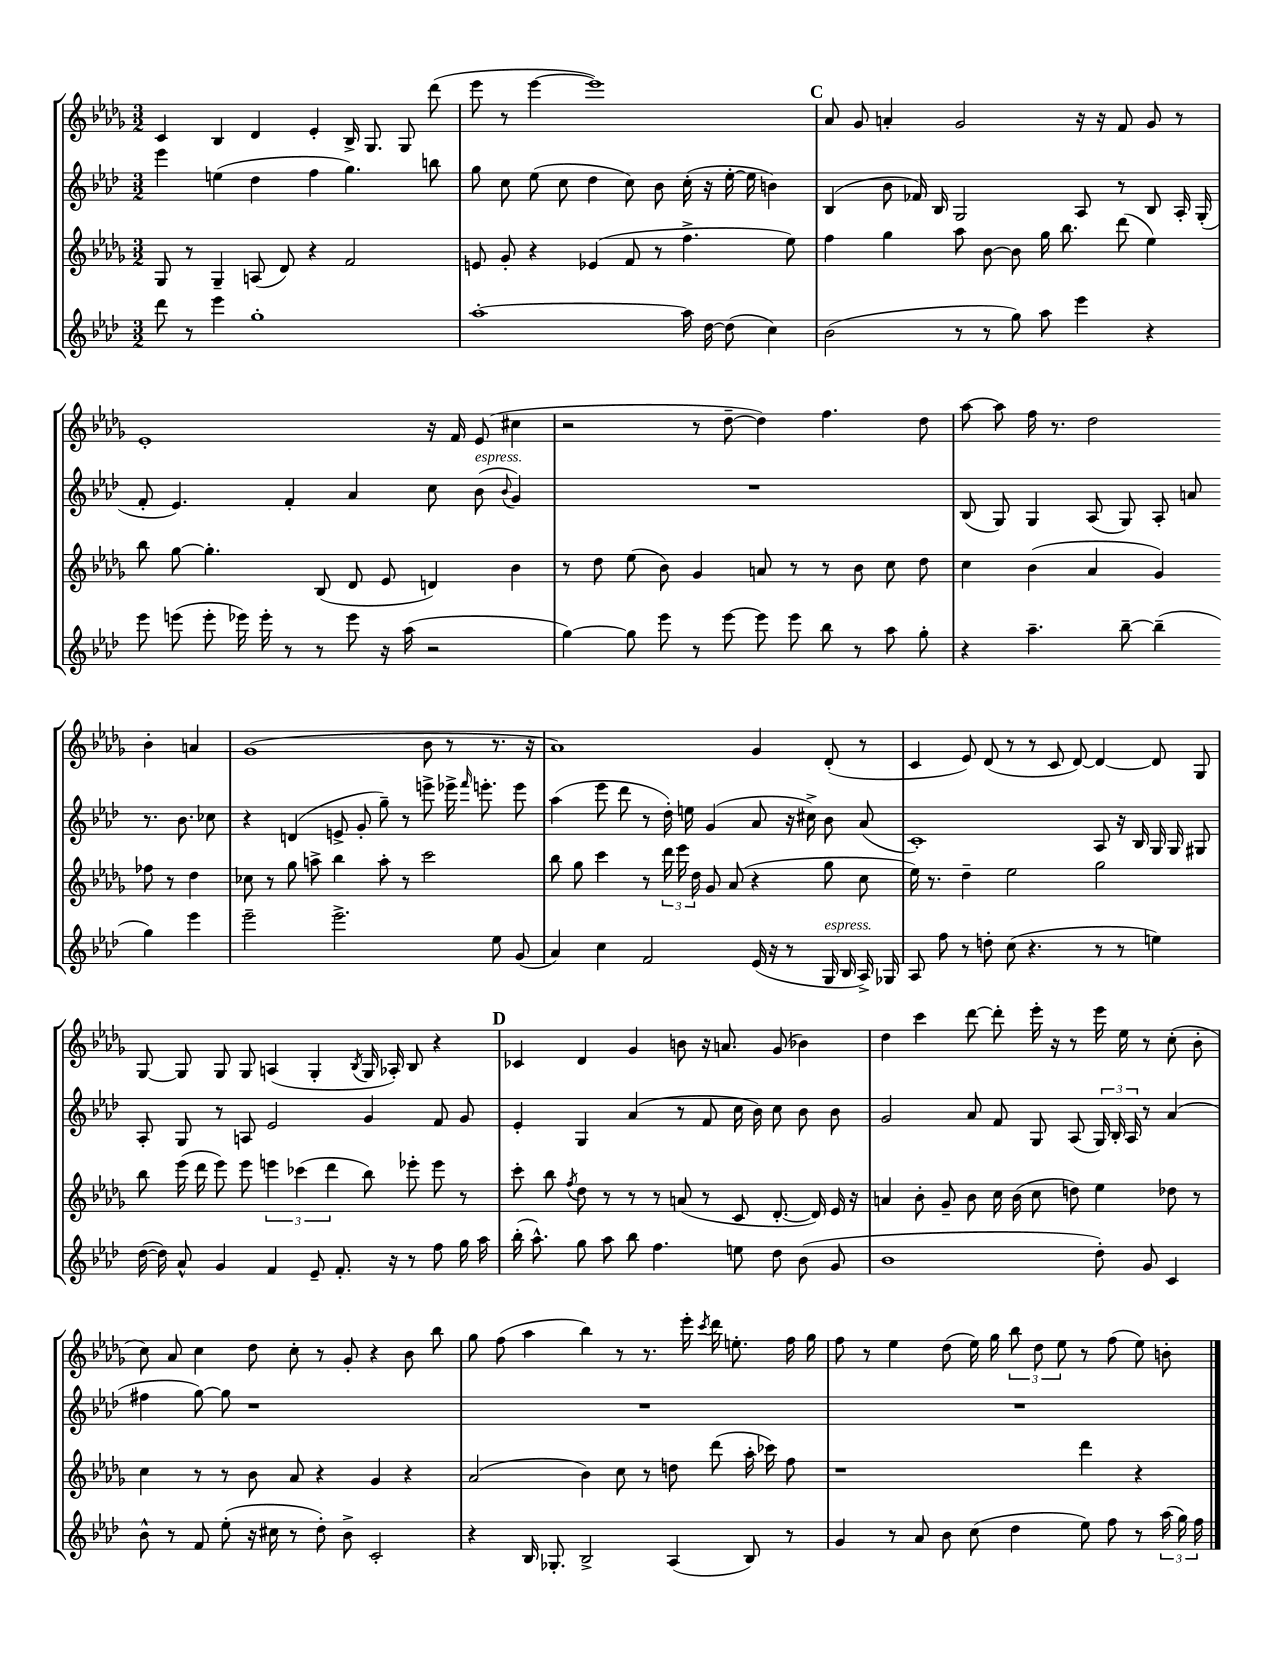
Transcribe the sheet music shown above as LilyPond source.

<<
\new StaffGroup <<
\new Staff = "s0" {
    \clef treble \key des \major \numericTimeSignature \time 3/2
    \autoBeamOff c'4 bes4 des'4 ees'4-. bes16-> ges8. ges8 des'''8( |
    ees'''8 r8 ees'''4~ ees'''1) |
    \mark \markup { \bold "C" } aes'8 ges'8 a'4-. ges'2 r16 r16 f'8 ges'8 r8 |
    ees'1-. r16 f'16 ees'8( cis''4 |
    r2 r8 des''8~-- des''4) f''4. des''8 |
    aes''8~ aes''8 f''16 r8. des''2 bes'4-. a'4 |
    ges'1( bes'8 r8 r8. r16 |
    aes'1) ges'4 des'8-.( r8 |
    c'4 ees'8) des'8( r8 r8 c'8 des'8~) des'4~ des'8 ges8 |
    ges8~ ges8 ges8 ges8 a4( ges4-. \acciaccatura { bes8 } ges16 aes16-.) bes8 r4 |
    \mark \markup { \bold "D" } ces'4 des'4 ges'4 b'8 r16 a'8. ges'8( bes'4) |
    des''4 c'''4 des'''8~ des'''8-. ees'''16-. r16 r8 ees'''16 ees''16 r8 c''8-.( bes'8-. |
    c''8) aes'8 c''4 des''8 c''8-. r8 ges'8-. r4 bes'8 bes''8 |
    ges''8 f''8( aes''4 bes''4) r8 r8. ees'''16-. \acciaccatura { c'''8 } des'''16 e''8.-. f''16 ges''16 |
    f''8 r8 ees''4 des''8( ees''16) ges''16 \tuplet 3/2 { bes''8 des''8 ees''8 } r8 f''8( ees''8) b'8-. \bar "|." |
}
\new Staff = "s1" {
    \clef treble \key aes \major \numericTimeSignature \time 3/2
    \autoBeamOff ees'''4 e''4( des''4 f''4 g''4.) b''8 |
    g''8 c''8 ees''8( c''8 des''4 c''8) bes'8 c''16-.( r16 ees''16~-. ees''16 b'4) |
    \mark \markup { \bold "C" } bes4( bes'8 fes'16) bes16 g2 aes8 r8 bes8 aes16-. g16-.( |
    f'8-. ees'4.) f'4-. aes'4 c''8 bes'8^\markup { \italic "espress." }( \appoggiatura { bes'8 } g'4) |
    R1. |
    bes8( g8) g4 aes8( g8) aes8-. a'8 r8. bes'8. ces''8 |
    r4 d'4( e'8-> g'8-. g''8--) r8 e'''8-> ees'''16-> \grace { f'''16 } e'''8.-. e'''8 |
    aes''4( ees'''8 des'''8 r8 des''16-.) e''16 g'4( aes'8 r16 cis''16->) bes'8 aes'8( |
    c'1-.) aes8 r16 bes16 g16 g16 gis8 |
    aes8-. g8 r8 a8 ees'2 g'4 f'8 g'8 |
    \mark \markup { \bold "D" } ees'4-. g4 aes'4( r8 f'8 c''16 bes'16) c''8 bes'8 bes'8 |
    g'2 aes'8 f'8 g8 aes8( \tuplet 3/2 { g16) bes16-. aes16 } r8 aes'4( |
    fis''4 g''8~) g''8 r1 |
    R1. |
    R1. \bar "|." |
}
\new Staff = "s2" {
    \clef treble \key des \major \numericTimeSignature \time 3/2
    \autoBeamOff ges8 r8 ges4-- a8( des'8) r4 f'2 |
    e'8 ges'8-. r4 ees'4( f'8 r8 f''4.-> ees''8) |
    \mark \markup { \bold "C" } f''4 ges''4 aes''8 bes'8~ bes'8 ges''16 bes''8. des'''8( ees''4) |
    bes''8 ges''8~ ges''4.-. bes8( des'8 ees'8 d'4) bes'4 |
    r8 des''8 ees''8( bes'8) ges'4 a'8 r8 r8 bes'8 c''8 des''8 |
    c''4 bes'4( aes'4 ges'4) fes''8 r8 des''4 |
    ces''8 r8 ges''8 a''8-> bes''4 a''8-. r8 c'''2 |
    bes''8 ges''8 c'''4 r8 \tuplet 3/2 { des'''16 ees'''16 des''16 } ges'8 aes'8( r4 ges''8 c''8 |
    ees''16) r8. des''4-- ees''2 ges''2 |
    bes''8 ees'''16( des'''16 ees'''8) ees'''8 \tuplet 3/2 { e'''4 ces'''4( des'''4 } bes''8) ees'''8-. ees'''8 r8 |
    \mark \markup { \bold "D" } c'''8-. bes''8 \acciaccatura { f''8 } des''8 r8 r8 r8 a'8( r8 c'8 des'8.~-. des'16) ees'16 r16 |
    a'4 bes'8-. ges'8-- bes'8 c''16 bes'16( c''8 d''8) ees''4 des''8 r8 |
    c''4 r8 r8 bes'8 aes'8 r4 ges'4 r4 |
    aes'2( bes'4) c''8 r8 d''8 des'''8( aes''16-. ces'''16) f''8 |
    r1 des'''4 r4 \bar "|." |
}
\new Staff = "s3" {
    \clef treble \key aes \major \numericTimeSignature \time 3/2
    \autoBeamOff des'''8 r8 ees'''4 g''1-. |
    aes''1~-. aes''16 des''16~ des''8( c''4) |
    \mark \markup { \bold "C" } bes'2( r8 r8 g''8) aes''8 ees'''4 r4 |
    ees'''8 e'''8( e'''8-. ees'''16) ees'''16-. r8 r8 ees'''8 r16 aes''16( r2 |
    g''4~) g''8 ees'''8 r8 ees'''8~ ees'''8 ees'''8 bes''8 r8 aes''8 g''8-. |
    r4 aes''4.-- bes''8~-- bes''4--( g''4) ees'''4 |
    ees'''2-- ees'''2.-> ees''8 g'8( |
    aes'4) c''4 f'2 ees'16( r16 r8 g16^\markup { \italic "espress." } bes16 aes16->) ges16 |
    aes8 f''8 r8 d''8-. c''8( r4. r8 r8 e''4) |
    des''16~( des''16) aes'8-^ g'4 f'4 ees'8-- f'8.-. r16 r8 f''8 g''16 aes''16 |
    \mark \markup { \bold "D" } bes''16-.( aes''8.-^) g''8 aes''8 bes''8 f''4. e''8 des''8 bes'8( g'8 |
    bes'1 des''8-.) g'8 c'4 |
    bes'8-^ r8 f'8 ees''8-.( r16 cis''16 r8 des''8-.) bes'8-> c'2-. |
    r4 bes16 ges8.-. bes2-> aes4( bes8) r8 |
    g'4 r8 aes'8 bes'8 c''8( des''4 ees''8) f''8 r8 \tuplet 3/2 { aes''16( g''16) f''16 } \bar "|." |
}
>>
>>
\layout { \context { \Score \remove "Bar_number_engraver" } }
